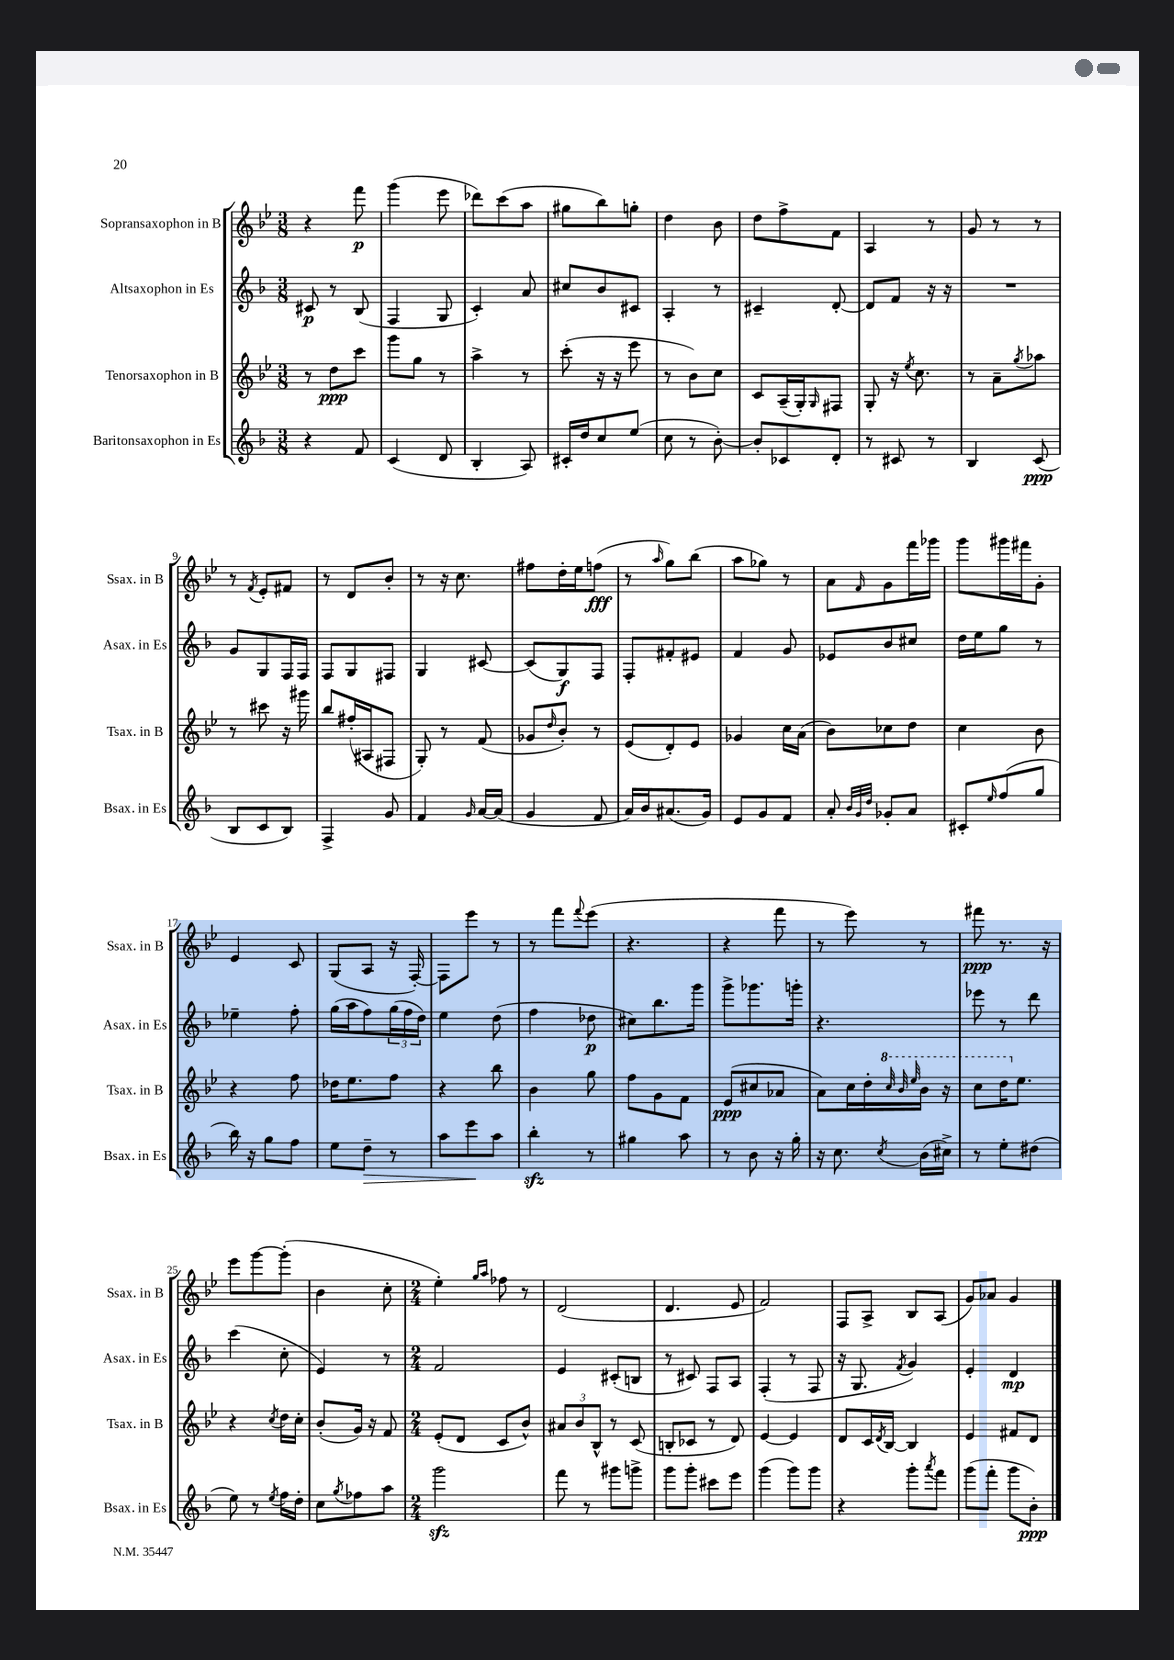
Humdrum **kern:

**kern	**kern	**kern	**kern
*staff4	*staff3	*staff2	*staff1
*clefG2	*clefG2	*clefG2	*clefG2
*k[b-]	*k[b-e-]	*k[b-]	*k[b-e-]
*M3/8	*M3/8	*M3/8	*M3/8
4r	8r	8c#	4r
.	8dd	8r	.
8f	8ccc	(8B-	8fff
=	=	=	=
(4c	8ggg	4F	(4ggg
.	8gg	.	.
8d	8r	8G	8eee-
=	=	=	=
4B-'	4aa^	4c')	8ddd-)
.	.	.	(8ccc
8A)	8r	8a	8aa
=	=	=	=
16c#'	(8ccc'	8cc#	8gg#
16dd	.	.	.
8cc	16r	8b-	8bb-)
.	16r	.	.
(8ee	8eee-	8c#	8gg'
=	=	=	=
8cc	8r	4A'	4dd
8r	8b-)	.	.
[8b-')	8cc	8r	8b-
=	=	=	=
8b-']	8c	4c#~	8dd
8c-	(16A~	.	8ff^
.	16G')	.	.
.	16qqG	.	.
8d'	8F#	[8d'	8f
=	=	=	=
8r	8G'	8d]	4A
8c#	16r	8f	.
.	8qee-	.	.
.	8.cc	.	.
8r	.	16r	8r
.	.	16r	.
=	=	=	=
4B-	8r	4.r	8g
.	8a~	.	8r
.	8qgg	.	.
(8c	8aa-	.	8r
=	=	=	=
8B-	8r	8g	8r
.	.	.	8qf
8c	8ccc#	8G	8e-'
8B-)	16r	16F	8f#
.	16ggg#	16F	.
=	=	=	=
4F^	8bb-	8F	8r
.	(16ff#'	8G	8d
.	16A#	.	.
8g	8F#	8F#	8b-'
=	=	=	=
4f	8G')	4G	8r
.	8r	.	16r
.	.	.	8.cc
16qqg	.	.	.
[16a	(8f	[8c#	.
(16a]	.	.	.
=	=	=	=
4g	8g-	(8c#]	8ff#
.	16qqdd	.	.
.	8b-')	8G)	16dd'
.	.	.	16ee-
8f	8r	8F	(8ff
=	=	=	=
16a)	(8e-	8F'	8r
16b-	.	.	.
.	.	.	16qqaa
(8.a#	8d')	8f#'	8gg)
.	8e-	8e#	(8bb-
16g)	.	.	.
=	=	=	=
8e	4g-	4f	8aa
8g	.	.	8gg-)
8f	16cc	8g	8r
.	(16a	.	.
=	=	=	=
8a'	8b-)	8e-	8a
32qqb-	.	.	.
32qqg	.	.	.
32qqdd	.	.	16qqf
8g-'	8cc-	8b-	8g
8a	8dd	8cc#	16fff
.	.	.	16ggg-
=	=	=	=
8c#'	4cc	16dd	8ggg
.	.	16ee	.
16qqee	.	.	.
(8ff	.	8gg	16ggg#
.	.	.	16fff#
8gg	8b-	8r	8g'
=	=	=	=
16bb-)	4r	4ee-~	4e-
16r	.	.	.
8gg	.	.	.
8ff	8ff	8ff'	8c
=	=	=	=
8ee	16dd-	(16gg	(8G
.	8.ee-	16aa	.
8dd~	.	8ff)	8A
8r	8ff	(24gg	16r
.	.	24ff	.
.	.	.	[16F')
.	.	24dd)	.
=	=	=	=
8aa	4r	4ee	8F]
8eee	.	.	8eee-
8aa	8bb-	(8dd	8r
=	=	=	=
4bb-'	4b-	4ff	8r
.	.	.	8fff
.	.	.	8qqfff
8r	8gg	8dd-	(8eee-
=	=	=	=
4gg#	8ff	8cc#)	4.r
.	8g	8.bb-	.
8aa	8f	.	.
.	.	16ggg	.
=	=	=	=
8r	(8e-	8ggg^	4r
8b-	8cc#	8.ggg-	.
16r	8a-	.	8fff
16gg'	.	16ggg'	.
=	=	=	=
16r	8a)	4.r	8r
8.cc	.	.	.
.	16cc	.	8eee-)
.	16dd'	.	.
.	32qqccc	.	.
.	32qqbb-	.	.
8qcc	32qqeee-	.	.
(16b-	16bb-	.	8r
16cc#^)	16r	.	.
=	=	=	=
8r	8ccc	8eee-	8fff#
8ee'	16ddd	8r	8.r
.	8.ee-	.	.
(8dd#	.	8ddd	.
.	.	.	16r
=	=	=	=
8ee)	4r	(4ccc	8eee-
8r	.	.	[8ggg
8qee	8qcc	.	.
16ff	16dd	8cc'	(8ggg']
16dd'	16cc'	.	.
=	=	=	=
8cc	(8b-'	4e)	4b-
8qgg	.	.	.
8ff-	16g)	.	.
.	16r	.	.
8aa	8f	8r	8cc'
=	=	=	=
*M2/4	*M2/4	*M2/4	*M2/4
2ggg	(8e-'	2f	4ee-')
.	8d	.	.
.	.	.	16qqgg
.	.	.	16qqaa
.	8c	.	8ff-
.	8b-^^)	.	8r
=	=	=	=
8fff	12a#	4e	(2d
.	12b-	.	.
8r	.	.	.
.	12B-^^	.	.
8ggg#	8r	(8c#'	.
8ggg^	(8c	8B	.
=	=	=	=
8ggg	8B'	8r	4.d
8ggg'	8c-	8c#)	.
8ccc#	8r	8F	.
8eee	8d)	8A	8e-
=	=	=	=
(4ggg	[4e-	(4F'	2f)
8ggg)	4e-]	8r	.
8ggg	.	8F	.
=	=	=	=
4r	8d	16r	8F
.	.	8.G	.
.	16c	.	8A^
.	8qd	.	.
.	[16B-	.	.
.	.	8qf	.
8ggg'	4B-]	4g)	8B-
8qaaa	.	.	.
8fff	.	.	(8A
=	=	=	=
(8ggg	4e-	4e'	8g)
8fff'	.	.	8a-
8ggg	8f#	4d	4g
8b-')	8d	.	.
==	==	==	==
*-	*-	*-	*-
